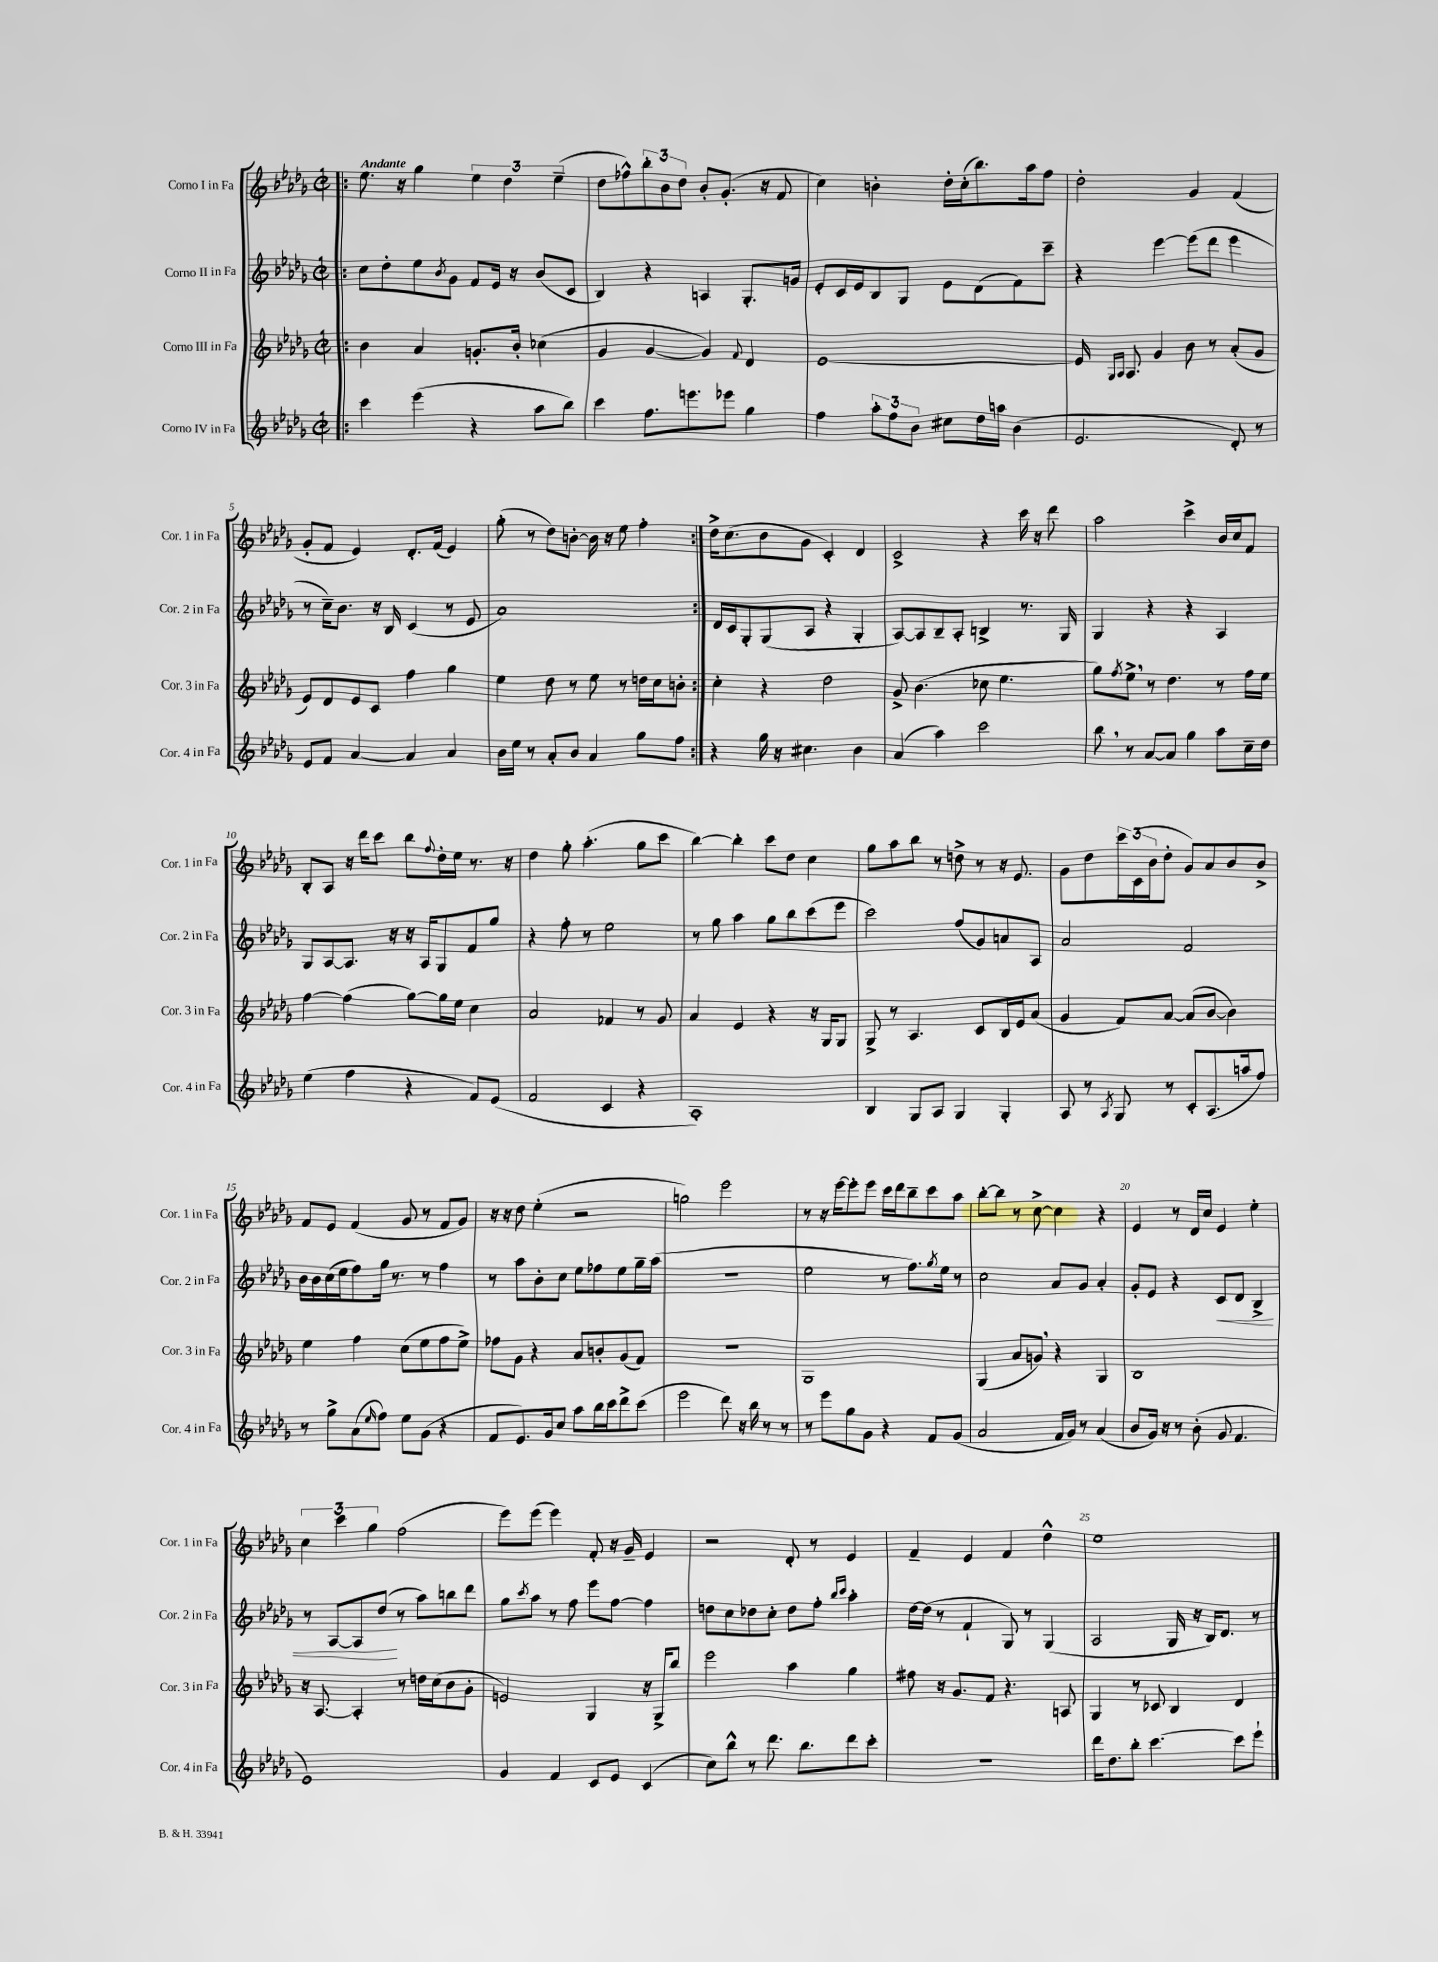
<<
\new StaffGroup <<
\new Staff = "s0" \with { instrumentName = "Corno I in Fa" shortInstrumentName = "Cor. 1 in Fa" } {
    \clef treble \key des \major \defaultTimeSignature \time 2/2 \tempo "Andante"
    \repeat volta 2 { \bar ".|:" ees''8. r16 ges''4 \tuplet 3/2 { ees''4 des''4 ees''4--( } |
    des''8 fes''8-^) \tuplet 3/2 { bes''8-. bes'8 des''8 } bes'8-. ges'8.-.( r16 f'8 |
    c''4) b'4-. des''16-. c''16-.( bes''8.) aes''16 f''8 |
    des''2-. ges'4 f'4( |
    ges'8-. f'8 ees'4) des'8.-. f'16( ees'4) |
    ges''8-.( r8 des''8) b'8~-. b'16 r16 ees''8 f''4-. | }
    des''16-> c''8.( bes'8 ges'8 c'4-.) des'4 |
    c'2-> r4 c'''16 r16 des'''8 |
    aes''2 c'''4-> bes'16 c''16 f'8 |
    bes8-. aes8 r16 des'''16 c'''8 bes''8 \appoggiatura { f''8 } des''16-. ees''16 r8. r16 |
    des''4 ges''8-. aes''4.-.( ges''8 c'''8 |
    bes''4~) bes''4-. c'''8 des''8 c''4 |
    ges''8 aes''8 bes''8 r8 d''8-> r8 r16 ees'8. |
    ges'8 des''8 \tuplet 3/2 { c'''16 c'16( bes'16 } des''8-. ges'8) aes'8 bes'8 bes'8-> |
    f'8 ees'8 f'4( ges'8 r8 f'8 ges'8) |
    r16 r16 des''8 ees''4-.( r2 |
    g''2) ees'''2 |
    r8 r16 ees'''16~ ees'''8-. ees'''8 c'''16 des'''16 bes''8-- c'''8 aes''8 |
    bes''8~-. bes''8 r8 c''8~-> c''4 r4 |
    ees'4 r8 des'16 c''16 ees'4 ees''4-. |
    \tuplet 3/2 { c''4 c'''4 ges''4 } f''2( |
    ees'''8) ees'''8( ees'''4) f'8-. r16 ges'16-- ees'4 |
    r2 des'8-. r8 ees'4 |
    f'4-- ees'4 f'4 des''4-^ |
    ees''1 \bar "|." |
}
\new Staff = "s1" \with { instrumentName = "Corno II in Fa" shortInstrumentName = "Cor. 2 in Fa" } {
    \clef treble \key des \major \defaultTimeSignature \time 2/2
    \repeat volta 2 { \bar ".|:" c''8 des''8-. ees''8 \acciaccatura { bes'8 } ges'8 f'8 ees'16 r16 bes'8( c'8 |
    bes4) r4 a4 ges8.-. g'16 |
    ees'8-. c'16 ees'16 bes8 ges8 ees'8 des'8( f'8) c'''8-- |
    r4 ees'''4~ ees'''8( des'''8 ees'''4 |
    r8 c''16--) bes'8. r16 bes16 c'4( r8 ees'8 |
    aes'1) | }
    des'16 c'16 ges8-. ges8( aes8 r4 ges4-. |
    aes8~) aes8 bes8-- aes8-. b4-> r8. ges16 |
    ges4 r4 r4 aes4 |
    ges8 aes8~ aes8. r16 r16 aes16 ges8 f'8 ges''8 |
    r4 f''8-. r8 ees''2 |
    r8 ges''8 aes''4 ges''8 bes''8 c'''8( ees'''8 |
    c'''2) f''8( ges'8) a'8 aes8 |
    aes'2 f'2 |
    bes'16 bes'16 c''16( ees''16 f''8) ges''16 r8. r8 f''4 |
    r8 aes''8 bes'8-. c''8 ees''8 fes''8 ees''8 ges''16-- aes''16( |
    r1 |
    ees''2 r8 f''8.) \acciaccatura { ges''8 } ees''16 r8 |
    c''2 aes'8 ges'8 aes'4-. |
    ges'8-. ees'8 r4 c'8\< des'8 bes4-> |
    r8 aes8~ aes8 des''8\!( r8 aes''8) b''8 des'''8 |
    ges''8 \acciaccatura { c'''8 } aes''8 r8 f''8 ees'''8 f''8~ f''4 |
    d''8 c''8 des''8 c''8-. des''8 f''8-. \grace { bes''16 c'''16 } aes''4-. |
    des''16~ des''16( r8 f'4-! ges8) r8 ges4( |
    aes2 ges16 r16 bes16) des'8. r8 \bar "|." |
}
\new Staff = "s2" \with { instrumentName = "Corno III in Fa" shortInstrumentName = "Cor. 3 in Fa" } {
    \clef treble \key des \major \defaultTimeSignature \time 2/2
    \repeat volta 2 { \bar ".|:" bes'4 aes'4 g'8.-. bes'16-. ces''4( |
    ges'4 ges'4~ ges'4) \appoggiatura { f'8 } des'4 |
    ees'1~ |
    ees'16 \grace { ges16 aes16 } aes8. ges'4 bes'8 r8 aes'8-.( ges'8 |
    ees'8) des'8 ees'8 c'8 f''4 ges''4 |
    ees''4 des''8 r8 ees''8 r8 d''16 c''16 b'8-. | }
    c''4-. r4 des''2 |
    ges'8-> bes'4.( ces''8 ees''4. |
    ges''8) \acciaccatura { f''8 } ees''8-> \breathe r8 des''4. r8 f''16 ees''16 |
    f''4~ f''4( ges''8~) ges''16 ees''16 c''4 |
    aes'2 fes'4 r8 ges'8 |
    aes'4 ees'4 r4 r16 ges16 ges8 |
    ges8-> r8 aes4. c'8 bes16 ees'16 aes'8( |
    ges'4 f'8) aes'8~ aes'8( bes'8~ bes'4) |
    ees''4 f''4 c''8( ees''8 f''8 ees''8->) |
    fes''8 ges'8 r4 aes'8 b'8-. ges'8( f'8) |
    r1 |
    ges1 |
    ges4( aes'8 g'8) \breathe r4 ges4 |
    bes1 |
    r16 aes8.~ aes4-. r8 d''16 c''16( bes'8 ges'8-. |
    e'2) ges4 r16 ges16-> bes''8 |
    ees'''2 aes''4 ges''4 |
    fis''8 r16 ges'8. f'8 r4. a8 |
    ges4 r8 ces'8 bes4 des'4 \bar "|." |
}
\new Staff = "s3" \with { instrumentName = "Corno IV in Fa" shortInstrumentName = "Cor. 4 in Fa" } {
    \clef treble \key des \major \defaultTimeSignature \time 2/2
    \repeat volta 2 { \bar ".|:" c'''4 ees'''4( r4 aes''8 bes''8) |
    c'''4 f''8. e'''8. ees'''8 ges''4 |
    f''4 \tuplet 3/2 { aes''8-. f''8 bes'8 } cis''8 des''16 a''16 bes'4( |
    ees'2. des'8-.) r8 |
    ees'8 f'8 aes'4~ aes'4 aes'4 |
    bes'16 ees''16 r8 aes'8-. bes'8 aes'4 ges''8 f''8 | }
    r4 ges''16 r16 cis''4. bes'4 |
    aes'4( aes''4) c'''2 |
    bes''8 \breathe r8 aes'8~ aes'8 ges''4 aes''8 c''16-- des''16 |
    ees''4( f''4 r4 f'8) ees'8( |
    f'2 c'4 r4 |
    aes1-.) |
    bes4 ges8 aes8 ges4 ges4-. |
    aes8 r8 \acciaccatura { aes8 } ges8 r8 c'8-. aes8.( a''16 f''8) |
    r8 ges''8-> aes'8( \grace { ees''16 } f''8) ees''8 ges'8( r4 |
    f'8 ees'8.) ges'16 c''8 aes''8 bes''16 c'''16 des'''8-> c'''8( |
    ees'''2 des'''8) r16 bes''16 r8 r8 |
    r8 ees'''8 ges''8 ges'8 r4 f'8 ges'8( |
    aes'2 f'16 ges'16) r8 aes'4( |
    bes'8 ges'16) r16 r8 bes'8-.( ges'8 f'4. |
    ees'1) |
    ges'4 f'4 c'8 ees'8 c'4( |
    c''8) bes''8-^ r8 des'''8. bes''8. des'''8 c'''8-. |
    r1 |
    des'''16 des''8. bes''8-. c'''4.~ c'''8 ees'''8-! \bar "|." |
}
>>
>>
\layout { \context { \Score \override BarNumber.break-visibility = ##(#f #t #t) barNumberVisibility = #(every-nth-bar-number-visible 5) } }
